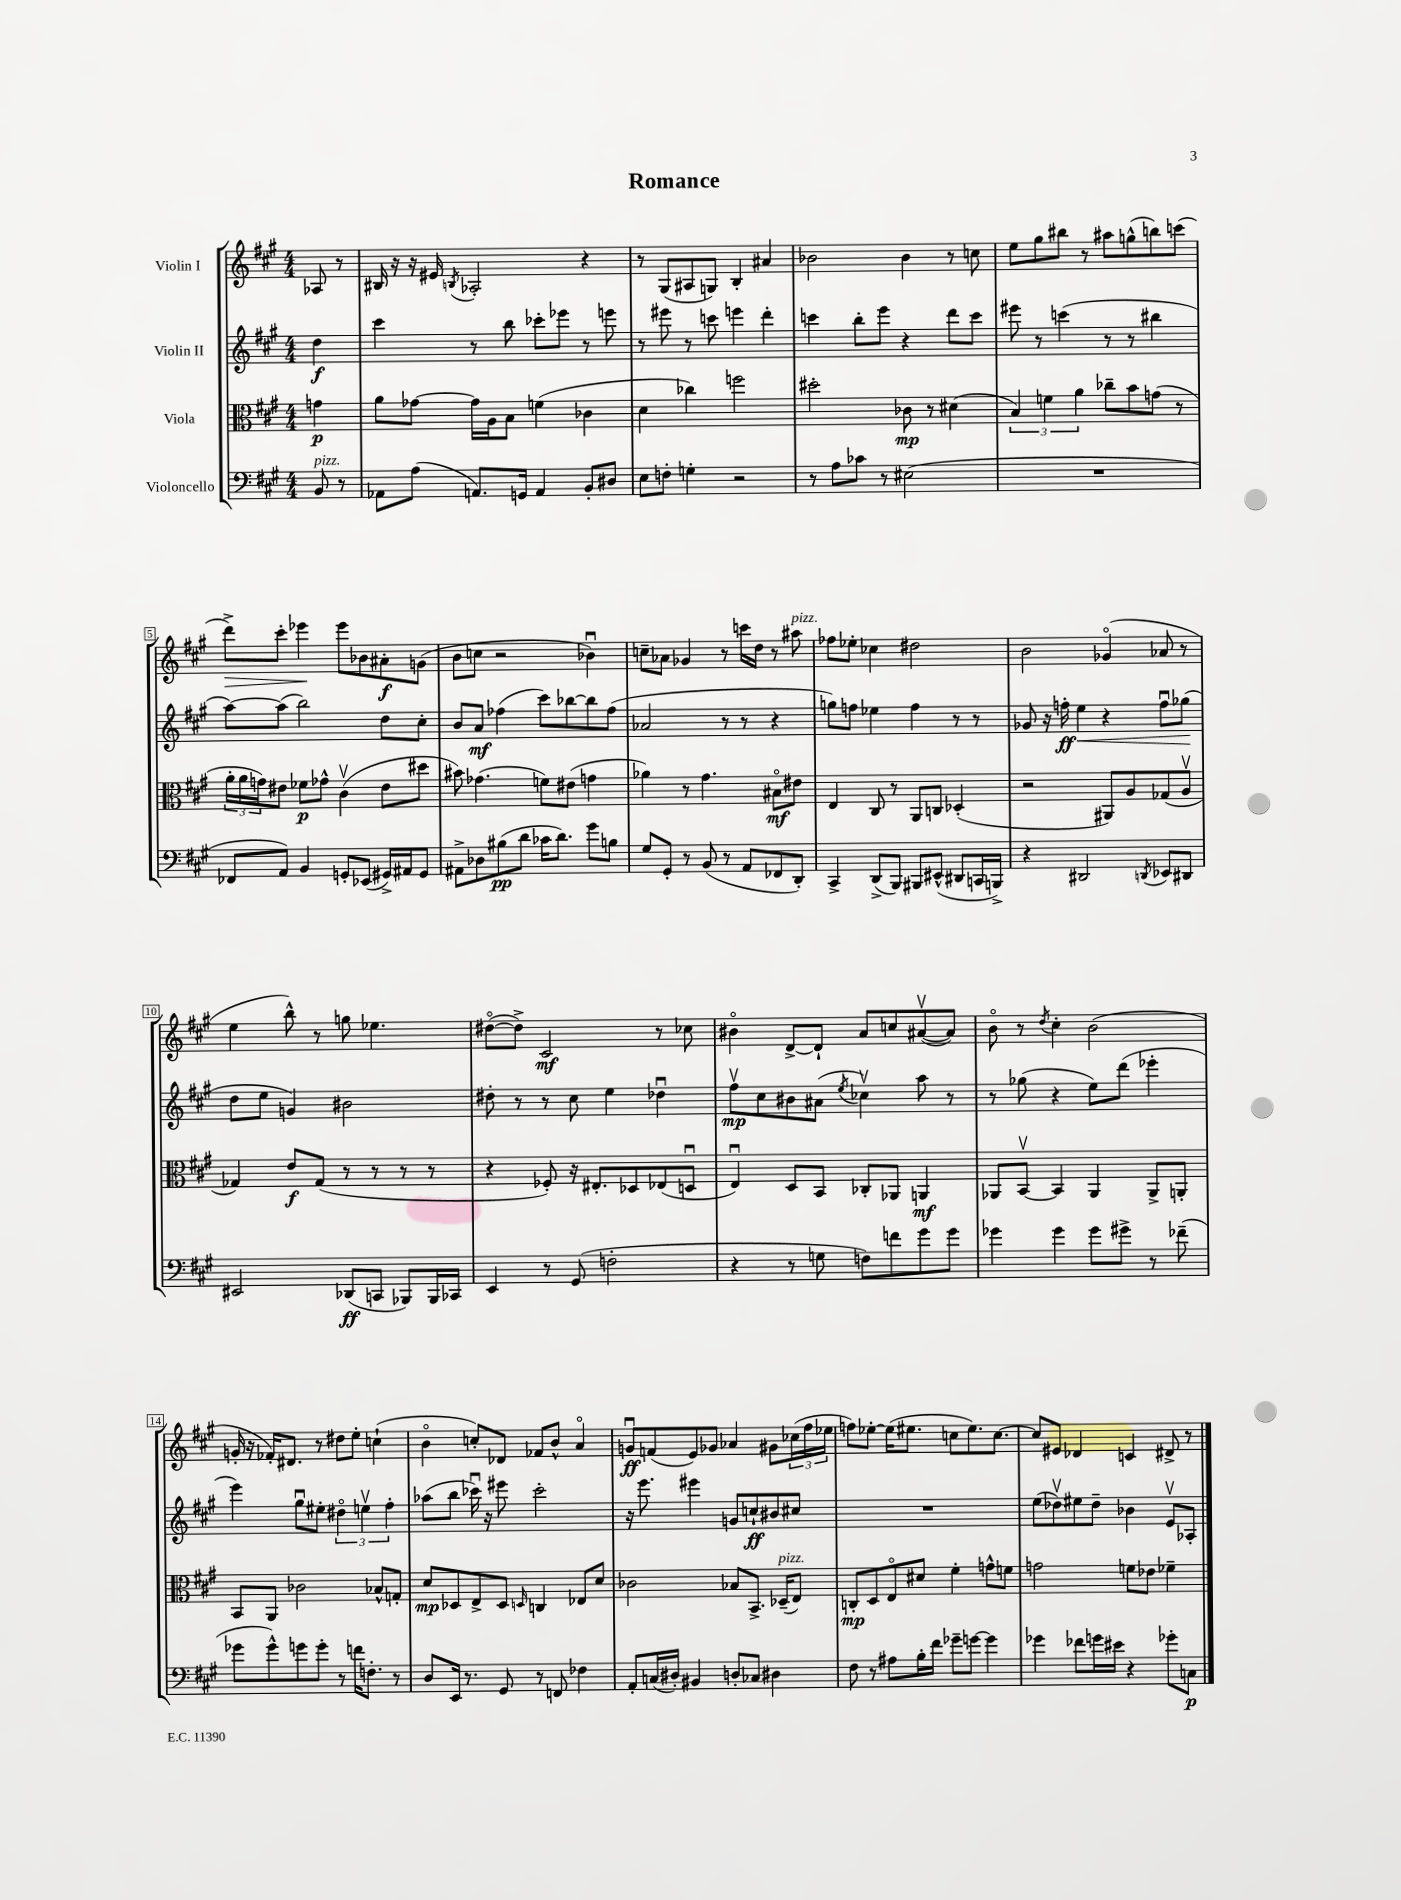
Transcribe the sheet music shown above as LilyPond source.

\header { title = "Romance" }
<<
\new StaffGroup <<
\new Staff = "s0" \with { instrumentName = "Violin I" } {
    \clef treble \key a \major \numericTimeSignature \time 4/4 \partial 4
    aes8 r8 |
    bis16 r16 r16 eis'16 \acciaccatura { b8 } aes2-. r4 |
    r8 gis8( ais8 g8) b4-. ais'4 |
    bes'2 bes'4 r8 c''8 |
    e''8 gis''8 bis''8 r8 ais''8 g''8-^( b''8) c'''8( |
    d'''8->\>) cis'''8-. ees'''4\! ees'''8 bes'8 ais'8-.\f g'8( |
    b'8 c''8 r2 bes'4\downbow) |
    c''8-- aes'8 ges'4 r8 c'''16 d''16 r8 ais''8^\markup { \italic "pizz." } |
    fes''8 ees''8-. ces''4 dis''2 |
    b'2 ges'4\flageolet( aes'8 r8 |
    e''4 b''8-^) r8 g''8 ees''4. |
    dis''8~\flageolet( dis''8->) cis'2\mf r8 ces''8 |
    bis'4\flageolet d'8~-> d'8-! a'8 c''8 ais'8~\upbow( ais'8) |
    b'8\flageolet r8 \acciaccatura { d''8 } cis''4-. b'2( |
    g'16-. r16 fes'16-.) dis'8. r8 dis''8 e''8-. c''4-!( |
    b'4\flageolet c''8-.) des'8 fes'8 b'8-^ a'4\flageolet |
    g'8\downbow\ff f'8( e'8) ges'8 aes'4 gis'8 \tuplet 3/2 { ces''16( fis''16 ees''16 } |
    f''8) ees''8~-. ees''16( eis''8. c''8 eis''8.) c''8.~ |
    c''8 eis'8 des'4 c'4 dis'8-> r8 \bar "|." |
}
\new Staff = "s1" \with { instrumentName = "Violin II" } {
    \clef treble \key a \major \numericTimeSignature \time 4/4 \partial 4
    d''4\f |
    cis'''4 r8 b''8 ces'''8-. ees'''8 r8 e'''8 |
    r8 eis'''8 r8 c'''8 e'''4 d'''4-. |
    c'''4 b''8-. e'''8 r4 d'''8 c'''8 |
    eis'''8 r8 c'''4( r8 r8 bis''4 |
    a''8~) a''8( b''2) d''8 cis''8-. |
    b'8 a'8\mf fes''4( cis'''8) bes''8~ bes''8 fes''8( |
    aes'2 r8 r8 r4 |
    g''8) f''8 ees''4 f''4 r8 r8 |
    ges'8 r16 f''16-.\ff e''4\< r4 f''8\downbow ges''8\!( |
    d''8 e''8 g'4) bis'2 |
    dis''8-. r8 r8 cis''8 e''4 des''4\downbow |
    fis''8\upbow\mp cis''8 bis'8 ais'8( \acciaccatura { e''8 } ces''4\upbow) a''8 r8 |
    r8 ges''8( r4 e''8) d'''8( ees'''4-. |
    e'''4) gis''8\downbow eis''8-. \tuplet 3/2 { dis''4\flageolet e''4\upbow fis''4-. } |
    aes''8( b''8 ces'''16\downbow) r16 eis'''8 ces'''2-. |
    r16 e'''8. eis'''4 g'8 c''8-!\ff bis'8 cis''8 |
    R1 |
    e''8( des''8\upbow) eis''8 des''8-- bes'4 e'8\upbow aes8-. \bar "|." |
}
\new Staff = "s2" \with { instrumentName = "Viola" } {
    \clef alto \key a \major \numericTimeSignature \time 4/4 \partial 4
    g'4\p |
    a'8 ges'8~ ges'16 a16 b8 f'4( ces'4 |
    d'4 ces''4) f''2 |
    dis''2-. ces'8\mp r8 dis'4( |
    \tuplet 3/2 { b4) f'4 a'4 } ces''8-- b'8 g'8( r8 |
    \tuplet 3/2 { a'16-. a'16 g'16) } eis'8 fes'8\p ges'8-^ cis'4\upbow( eis'8 dis''8 |
    bis'8) ges'4.( f'8) eis'8( g'4 |
    aes'4) r8 gis'4. bis8\flageolet\mf eis'8 |
    e4 cis8 r8 a,8 c8 des4-.( |
    r2 ais,8) a8 ges8( a8\upbow |
    ges4) e'8\f ges8( r8 r8 r8 r8 |
    r4 fes8-.) r16 eis8.-. des8 ees8( d8\downbow |
    e4\downbow) d8 b,8 ces8-. aes,8 a,4\mf |
    aes,8 b,8~\upbow b,4 aes,4 aes,8-> a,8-. |
    b,8 a,8 ces'2 bes8-^ g8-. |
    d'8\mp des8 e8-> des8 \grace { d16 } c4 ees8 d'8 |
    ces'2 bes8 b,8.-> des16--^\markup { \italic "pizz." }( e8) |
    c8-.\mp d8 e8\flageolet dis'8 fis'4-. g'8-^ f'8 |
    g'2 f'8 ees'8 fes'4-- \bar "|." |
}
\new Staff = "s3" \with { instrumentName = "Violoncello" } {
    \clef bass \key a \major \numericTimeSignature \time 4/4 \partial 4
    b,8^\markup { \italic "pizz." } r8 |
    aes,8 a8( a,8.) g,16 a,4 b,8-. dis8 |
    e8 f8-. g4-. r2 |
    r8 a8 ces'8 r8 eis2( |
    R1 |
    fes,8 a,8) b,4 g,8-. ees,8( gis,16->) ais,16 gis,8 |
    ais,8-> des8 bis8\pp( d'8 ces'16 d'8.) gis'8 b8 |
    gis8 gis,8-. r8 b,8( r8 a,8 fes,8 d,8-.) |
    cis,4-> d,8->( b,,8) bis,,8 eis,8-^( dis,8 c,16 b,,16->) |
    r4 dis,2 \acciaccatura { d,8 } ees,8 dis,8 |
    eis,2 des,8\ff( c,8 bes,,8) bes,,16 ces,16 |
    e,4 r8 gis,8( f2-. |
    r4 r8 g8 f8) f'8 gis'8 gis'8 |
    ges'4 ges'4 ges'8 gis'8-> r8 fes'8--( |
    ges'8 ges'8-^) g'8 g'8-. r8 f'16 f8.-. r8 |
    d8 e,16 r8. gis,8 r8 f,8 fes4 |
    a,8-. c16( dis16-.) bis,4 d8-. ces8 dis4 |
    fis8 r8 ais8 b16-. fis'16 ges'8-- g'8~ g'4 |
    ges'4 fes'8 g'16 eis'16 r4 ges'8-. c8\p \bar "|." |
}
>>
>>
\layout { \context { \Score \override BarNumber.stencil = #(make-stencil-boxer 0.1 0.3 ly:text-interface::print) } }
